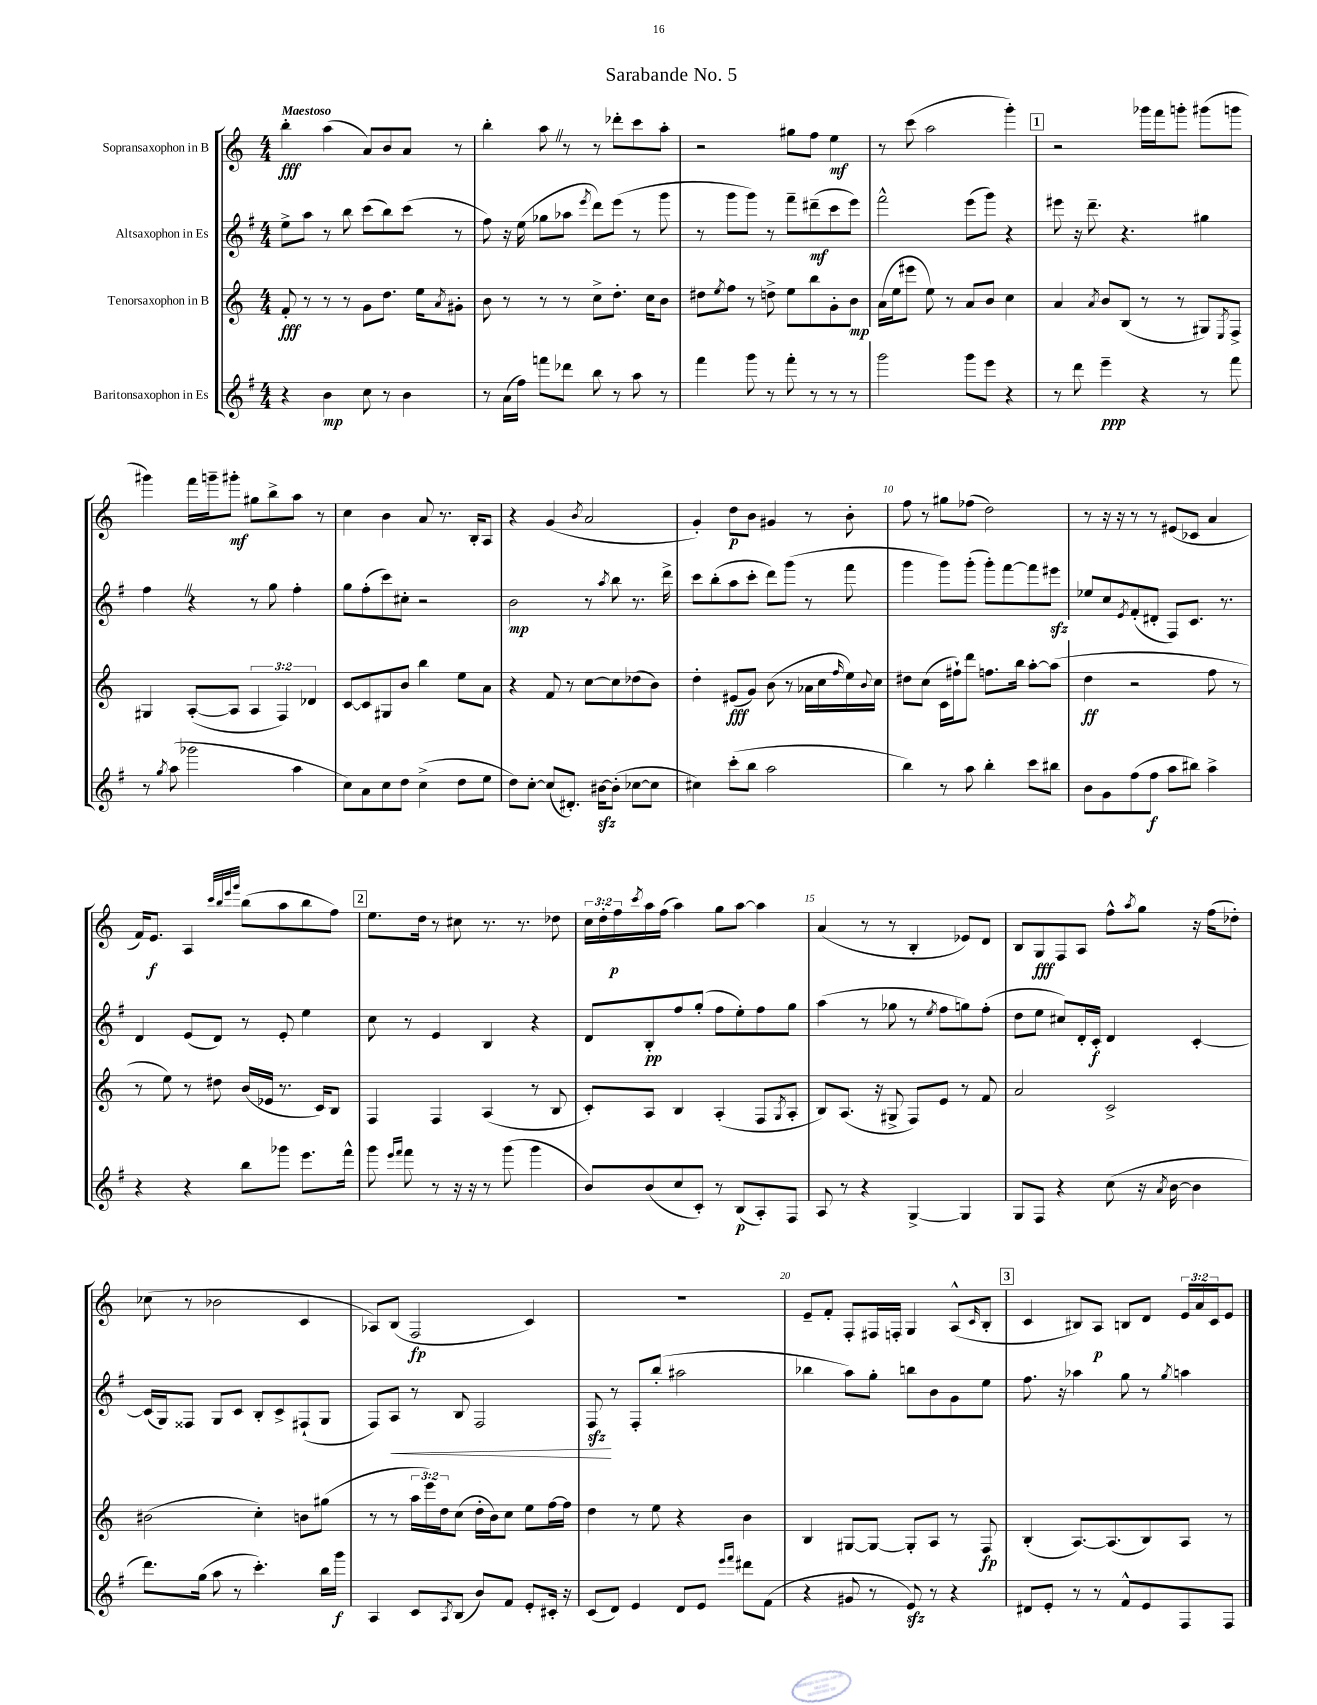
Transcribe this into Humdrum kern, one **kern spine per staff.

**kern	**kern	**kern	**kern
*staff4	*staff3	*staff2	*staff1
*clefG2	*clefG2	*clefG2	*clefG2
*k[f#]	*k[]	*k[f#]	*k[]
*M4/4	*M4/4	*M4/4	*M4/4
4r	8f'/	8ee^\L	4bb'\
.	8r	8aa\J	.
4b\	8r	8r	(4aa\
.	8r	8bb\	.
8cc\	8g\L	(8ccc\L	8a/L)
8r	8.dd\J	8bb\)	8b/
4b\	.	(8ccc\J	8a/J
.	16ee\LK	.	.
.	8qa/	.	.
.	8g#'\J	8r	8r
=	=	=	=
8r	8b\	8ff#\)	4bb'\
(16a\LL	8r	16r	.
16ff#\JJ)	.	(16ee\	.
8fff\L	8r	8gg-\L	8aa\
8ddd-\J	8r	8aa-\J	8r
.	.	8qeee/	.
8bb\	8cc^\L	8ddd\L)	8r
8r	8.dd'\J	(8eee\J	8ddd-'\L
8aa\	.	8r	8ccc\
.	16cc\LK	.	.
8r	8b\J	8ggg\	8aa'\J
=	=	=	=
4fff#\	8dd#\L	8r	2r
.	8qee/	.	.
.	8ff\J	8ggg\L	.
8ggg\	8r	8ggg\J)	.
8r	8dd^\	8r	.
8fff#'\	8ee\L	8fff#~\L	8gg#\L
8r	8bb\	(8ddd#~\	8ff\J
8r	8g'\	8ccc\	4ee\
8r	8b\J	8eee\J)	.
=	=	=	=
2ggg\	(16a\LL	2fff#^^\	8r
.	16ee\J	.	.
.	8eee#\J	.	(8ccc\
.	8ee\)	.	2aa\
.	8r	.	.
8ggg\L	8a/L	(8eee\L	.
8eee\J	8b/J	8ggg\J)	.
4r	4cc\	4r	4ggg'\)
=	=	=	=
8r	4a/	8eee#\	2r
8ddd\	.	16r	.
.	.	8.ddd~\	.
.	8qa/	.	.
4eee~\	8b/L	.	.
.	(8B/J	4.r	.
4r	8r	.	16ggg-\LL
.	.	.	16fff\J
.	8r	.	8ggg'\J
8r	8G#/L)	4gg#\	(8ggg#\L
.	8qE/	.	.
8fff#\	8F^/J	.	8ggg\J
=	=	=	=
8r	4G#/	4ff#\	4ggg#\)
8qgg/	.	.	.
(8aa\	.	.	.
2ggg-\	([8A'/L	4r	16fff\LL
.	.	.	16ggg~\J
.	8A/]J	.	8ggg#'\J
.	6A/	8r	8gg#\L
.	.	8gg\	8bb^\
.	6F/)	.	.
4aa\	.	4ff#'\	8aa\J
.	6d-/	.	.
.	.	.	8r
=	=	=	=
8cc\L)	[8c/L	8gg\L	4cc\
8a\	8c/]	(8ff#'\	.
8cc\	8G#/	8ccc\)	4b\
8dd\J	8b/J	8cc#'\J	.
(4cc^\	4bb\	2r	8a/
.	.	.	8.r
8dd\L	8ee\L	.	.
.	.	.	16B'/LK
8ee\J	8a\J	.	8A/J
=	=	=	=
8dd\L)	4r	2b\	4r
[8cc'\J	.	.	.
(8cc/]L	8f/	.	(4g/
8.d#'/J)	8r	.	.
.	.	.	8qb/
.	[8cc\L	8r	2a/
[16b#\LK	.	.	.
.	.	8qaa/	.
(8b#'\]J	8cc\]	8bb\	.
[8cc-\L	(8dd-\	8.r	.
8cc-\]J	8b\J)	.	.
.	.	16ddd^\	.
=	=	=	=
4cc#\)	4dd'\	8ccc\L	4g'/)
.	.	(8bb'\	.
(8ccc'\L	(8e#/L	8aa\	8dd\L
8bb\J	8g/J)	8ccc'\J	8b\J
2aa\	(8b\	8ddd\L)	4g#/
.	8r	(8ggg\J	.
.	16a-\LL	8r	8r
.	16cc\	.	.
.	16qqff/	.	.
.	16ee\)	8fff#\	8b'\
.	8qqb/	.	.
.	16cc\JJ	.	.
=	=	=	=
4bb\)	8dd#\L	4ggg\	8ff\
.	(8cc\J	.	8r
8r	16c\LL	8ggg\L)	8gg#\L
.	16ff#`\J)	.	.
8aa\	8ddd\J	(8ggg'\J	(8ff-\J
4bb'\	8.ff\L	8ggg'\L)	2dd\)
.	.	[8fff#\	.
.	16bb\Jk	.	.
8ccc\L	[8aa'\L	8fff#\]	.
8bb#\J	(8aa\]J	8eee#\J	.
=	=	=	=
8b\L	4dd\	8ee-/L	8r
8g\	.	8cc/	16r
.	.	.	16r
.	.	8qe/	.
(8ff#\	2r	(8f#'/	8r
8ff#\J	.	8d#'/J	8r
8aa\L	.	8F#/L)	(8e#/L
8bb#\J)	.	8.c/J	8c-/J
4aa^\	8ff\	.	4a/
.	.	8.r	.
.	8r	.	.
=	=	=	=
4r	8r	4d/	16f/LK)
.	.	.	8.e/J
.	8ee\)	.	.
4r	8r	(8e/L	4A/
.	8dd#\	8d/J)	.
.	.	.	32qqccc/LLL
.	.	.	32qqbb/
.	.	.	32qqeee/
.	.	.	32qqggg/JJJ
8bb\L	(16b/LL	8r	(8bb\L
.	16e-/JJ	.	.
8ggg-\J	8.r	8e'/	8aa\
8.eee\L	.	4ee\	8bb\
.	16c/LK)	.	.
.	8B/J	.	8ff\J)
16fff#^^\Jk	.	.	.
=	=	=	=
8ggg\	4F/	8cc\	8.ee\L
16qqeee/LL	.	.	.
16qqfff#/JJ	.	.	.
8fff#\	.	8r	.
.	.	.	16dd\Jk
8r	4F/	4e/	8r
16r	.	.	8cc#\
16r	.	.	.
8r	(4A/	4B/	8.r
(8ggg\	.	.	.
.	.	.	8.r
4ggg\	8r	4r	.
.	8B/	.	8dd-\
=	=	=	=
8b/L)	8c'/L)	8d/L	24cc\LL
.	.	.	24dd'\
.	.	.	24ff\
.	.	.	8qccc/
(8b/	8A/J	8B'/	16aa\
.	.	.	(16ff\JJ
8cc/	4B/	8ff#/	4aa\)
8c'/J)	.	(8gg'/J	.
8r	(4A'/	8ff#\L	8gg\L
(8B/L	.	8ee'\)	[8aa\J
8A'/)	8F/L	8ff#\	4aa\]
.	8qG/	.	.
8F#/J	8A'/J	8gg\J	.
=	=	=	=
8A/	8B/L)	(4aa\	(4a/
8r	(8.A/J	.	.
4r	.	8r	8r
.	16r	.	.
.	8G#^/	8gg-\	8r
[4G^/	8F/L)	8r	4B'/
.	.	8qee/	.
.	8e/J	8ff#\L	.
4G/]	8r	8gg\)	8e-/L)
.	8f/	(8ff#'\J	8d/J
=	=	=	=
8G/L	2a/	8dd\L	8B/L
8F#/J	.	8ee\J	8G/
4r	.	8cc#/L)	8F/
.	.	16d'/L	8A/J
.	.	16c'/JJ	.
(8cc\	2c^/	4d/	8ff^^\L
.	.	.	8qaa/
16r	.	.	8gg\J
8qa/	.	.	.
[16b\	.	.	.
4b\]	.	[4c'/	16r
.	.	.	(16ff\LK
.	.	.	8dd-'\J)
=	=	=	=
8.ddd\L)	(2b#\	(16c/]LL	(8cc-\
.	.	16G/J)	.
.	.	8F##/J	8r
(16gg\Jk	.	.	.
8aa\	.	8G/L	2b-\
8r	.	8c/J	.
4.ccc'\)	4cc'\)	8B'/L	.
.	.	8c^/	.
.	8b\L	(8F#`/	4c/
16bb\LL	(8gg#\J	8G/J	.
16ggg\JJ	.	.	.
=	=	=	=
4A/	8r	8F#/L)	8A-/L)
.	8r	8A/J	(8B/J
8c/L	24aa\LL	8r	2F/
.	24eee\)	.	.
.	24dd\J	.	.
8qA/	.	.	.
(8B/J	(8cc\J	8B/	.
8b/L)	16dd'\LL	2F#/	.
.	16b\J)	.	.
8f#/J	8cc\J	.	.
8e'/L	8ee\L	.	4c/)
16c#'/Jk	[16ff\L	.	.
16r	16ff\]JJ	.	.
=	=	=	=
(8c/L	4dd\	8F#/	1r
8d/J)	.	8r	.
4e/	8r	8F#'/L	.
.	8ee\	(8bb'/J	.
8d/L	4r	2aa#\	.
8e/J	.	.	.
16qqeee/LL	.	.	.
16qqfff#/JJ	.	.	.
8ddd#\L	4b\	.	.
(8f#\J	.	.	.
=	=	=	=
4r	4B/	4bb-\	8e~/L
.	.	.	8f'/J
8g#/	[8G#/L	8aa\L)	8F'/L
8r	8G#/_J	8gg'\J	16F#/L
.	.	.	16F'/JJ
8e/)	8G#'/]L	8bb\L	4G/
8r	8A/J	8b\	.
4r	8r	8g\	(8A^^/L
.	.	.	16qqc/
.	8F/	8ee\J	8B'/J
=	=	=	=
8d#/L	(4B'/	8.ff#\	4c/
8e'/J	.	.	.
.	.	16r	.
8r	[8.A/L)	4aa-\	8B#/L)
8r	.	.	8A/J
.	(8.A/]	.	.
8f#^^/L	.	8gg\	8B/L
8e/	8B/)	8r	8d/J
.	.	8qgg/	.
8F#/	8A/J	4aa\	24e/LL
.	.	.	24a/
.	.	.	24c/J
8F#/J	8r	.	8e/J
==	==	==	==
*-	*-	*-	*-
